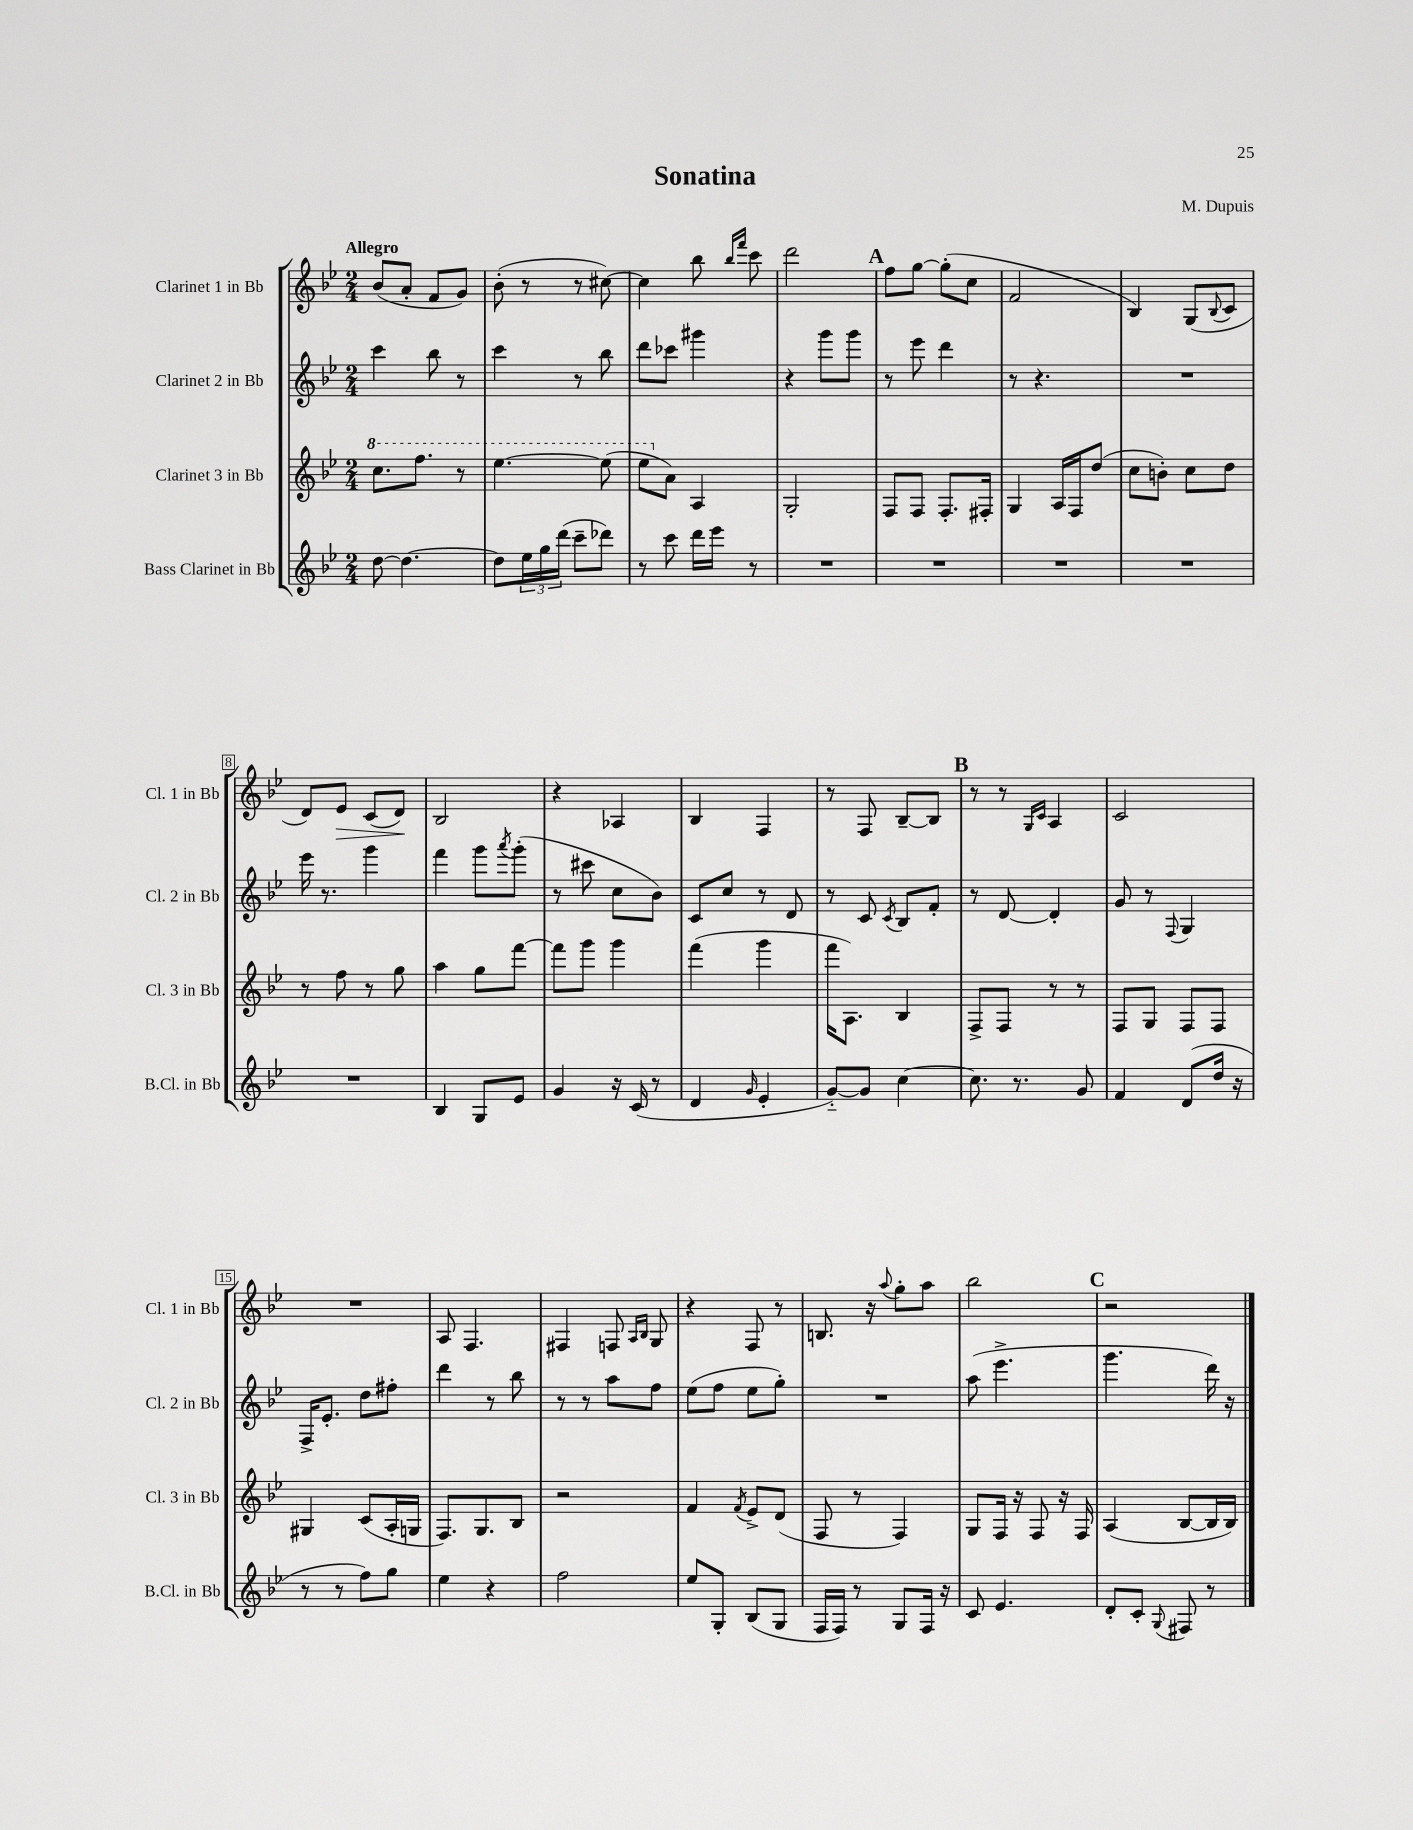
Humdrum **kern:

**kern	**kern	**kern	**kern
*staff4	*staff3	*staff2	*staff1
*clefG2	*clefG2	*clefG2	*clefG2
*k[b-e-]	*k[b-e-]	*k[b-e-]	*k[b-e-]
*M2/4	*M2/4	*M2/4	*M2/4
[8dd	8.ccc	4ccc	(8b-
4.dd_	.	.	8a'
.	8.fff	.	.
.	.	8bb-	8f
.	8r	8r	8g)
=	=	=	=
8dd]	[4.eee-	4ccc	(8b-'
24ee-	.	.	8r
24gg	.	.	.
(24ddd	.	.	.
8ccc~	.	8r	8r
8ddd-)	(8eee-]	8bb-	[8cc#)
=	=	=	=
8r	8eee-	8ddd	4cc#]
8ccc	8a)	8ccc-	.
16ddd	4A	4ggg#	8bb-
16eee-	.	.	.
.	.	.	16qqbb-
.	.	.	16qqfff
8r	.	.	8ccc
=	=	=	=
2r	2G'	4r	2ddd
.	.	8ggg	.
.	.	8ggg	.
=	=	=	=
2r	8F	8r	8ff
.	8F	8eee-	[8gg
.	8.F'	4ddd	(8gg']
.	.	.	8cc
.	16F#'	.	.
=	=	=	=
2r	4G	8r	2f
.	.	4.r	.
.	16A	.	.
.	16F	.	.
.	(8dd	.	.
=	=	=	=
2r	8cc	2r	4B-)
.	8b')	.	.
.	8cc	.	(8G
.	.	.	8qqB-
.	8dd	.	8c
=	=	=	=
2r	8r	16eee-	8d)
.	.	8.r	.
.	8ff	.	8e-
.	8r	4ggg	(8c
.	8gg	.	8d)
=	=	=	=
4B-	4aa	4fff	2B-
8G	8gg	8ggg	.
.	.	8qaaa	.
8e-	[8fff	(8ggg'	.
=	=	=	=
4g	8fff]	8r	4r
.	8ggg	8ccc#	.
16r	4ggg	8cc	4A-
(16c	.	.	.
8r	.	8b-)	.
=	=	=	=
4d	(4fff	8c	4B-
.	.	8cc	.
16qqg	.	.	.
4e-'	4ggg	8r	4F
.	.	8d	.
=	=	=	=
[8g'~)	16fff	8r	8r
.	8.A)	.	.
8g]	.	8c	8F
.	.	8qc	.
[4cc	4B-	8B-	[8B-~
.	.	8f'	8B-]
=	=	=	=
8.cc]	8F^	8r	8r
.	8F	[8d	8r
8.r	.	.	.
.	.	.	16qqG
.	.	.	16qqc
.	8r	4d']	4A
8g	8r	.	.
=	=	=	=
4f	8F	8g	2c
.	8G	8r	.
.	.	8qqF	.
(8d	8F	4G	.
16dd	8F	.	.
16r	.	.	.
=	=	=	=
8r	4G#	16F^	2r
.	.	8.e-'	.
8r	.	.	.
8ff)	(8c	8dd	.
8gg	16A'	8ff#'	.
.	16G	.	.
=	=	=	=
4ee-	8.F)	4ddd	8A
.	.	.	4.F
.	8.G	.	.
4r	.	8r	.
.	8B-	8bb-	.
=	=	=	=
2ff	2r	8r	4F#
.	.	8r	.
.	.	8aa	8F
.	.	.	16qqA
.	.	.	16qqB-
.	.	8ff	8G
=	=	=	=
8ee-	4f	(8ee-	4r
8G'	.	8ff	.
.	8qf	.	.
(8B-	8e-^	8ee-	8F
8G	(8d	8gg')	8r
=	=	=	=
16F	8F	2r	8.B
16F)	.	.	.
8r	8r	.	.
.	.	.	16r
.	.	.	8qqaa
8G	4F)	.	8gg'
16F	.	.	8aa
16r	.	.	.
=	=	=	=
8c	8G	(8aa	2bb-
4.e-	16F	4.eee-^	.
.	16r	.	.
.	8F	.	.
.	16r	.	.
.	16F	.	.
=	=	=	=
8d'	(4A	4.ggg	2r
8c'	.	.	.
8qqG	.	.	.
8F#	[8B-	.	.
8r	16B-]	16ddd)	.
.	16B-)	16r	.
==	==	==	==
*-	*-	*-	*-
